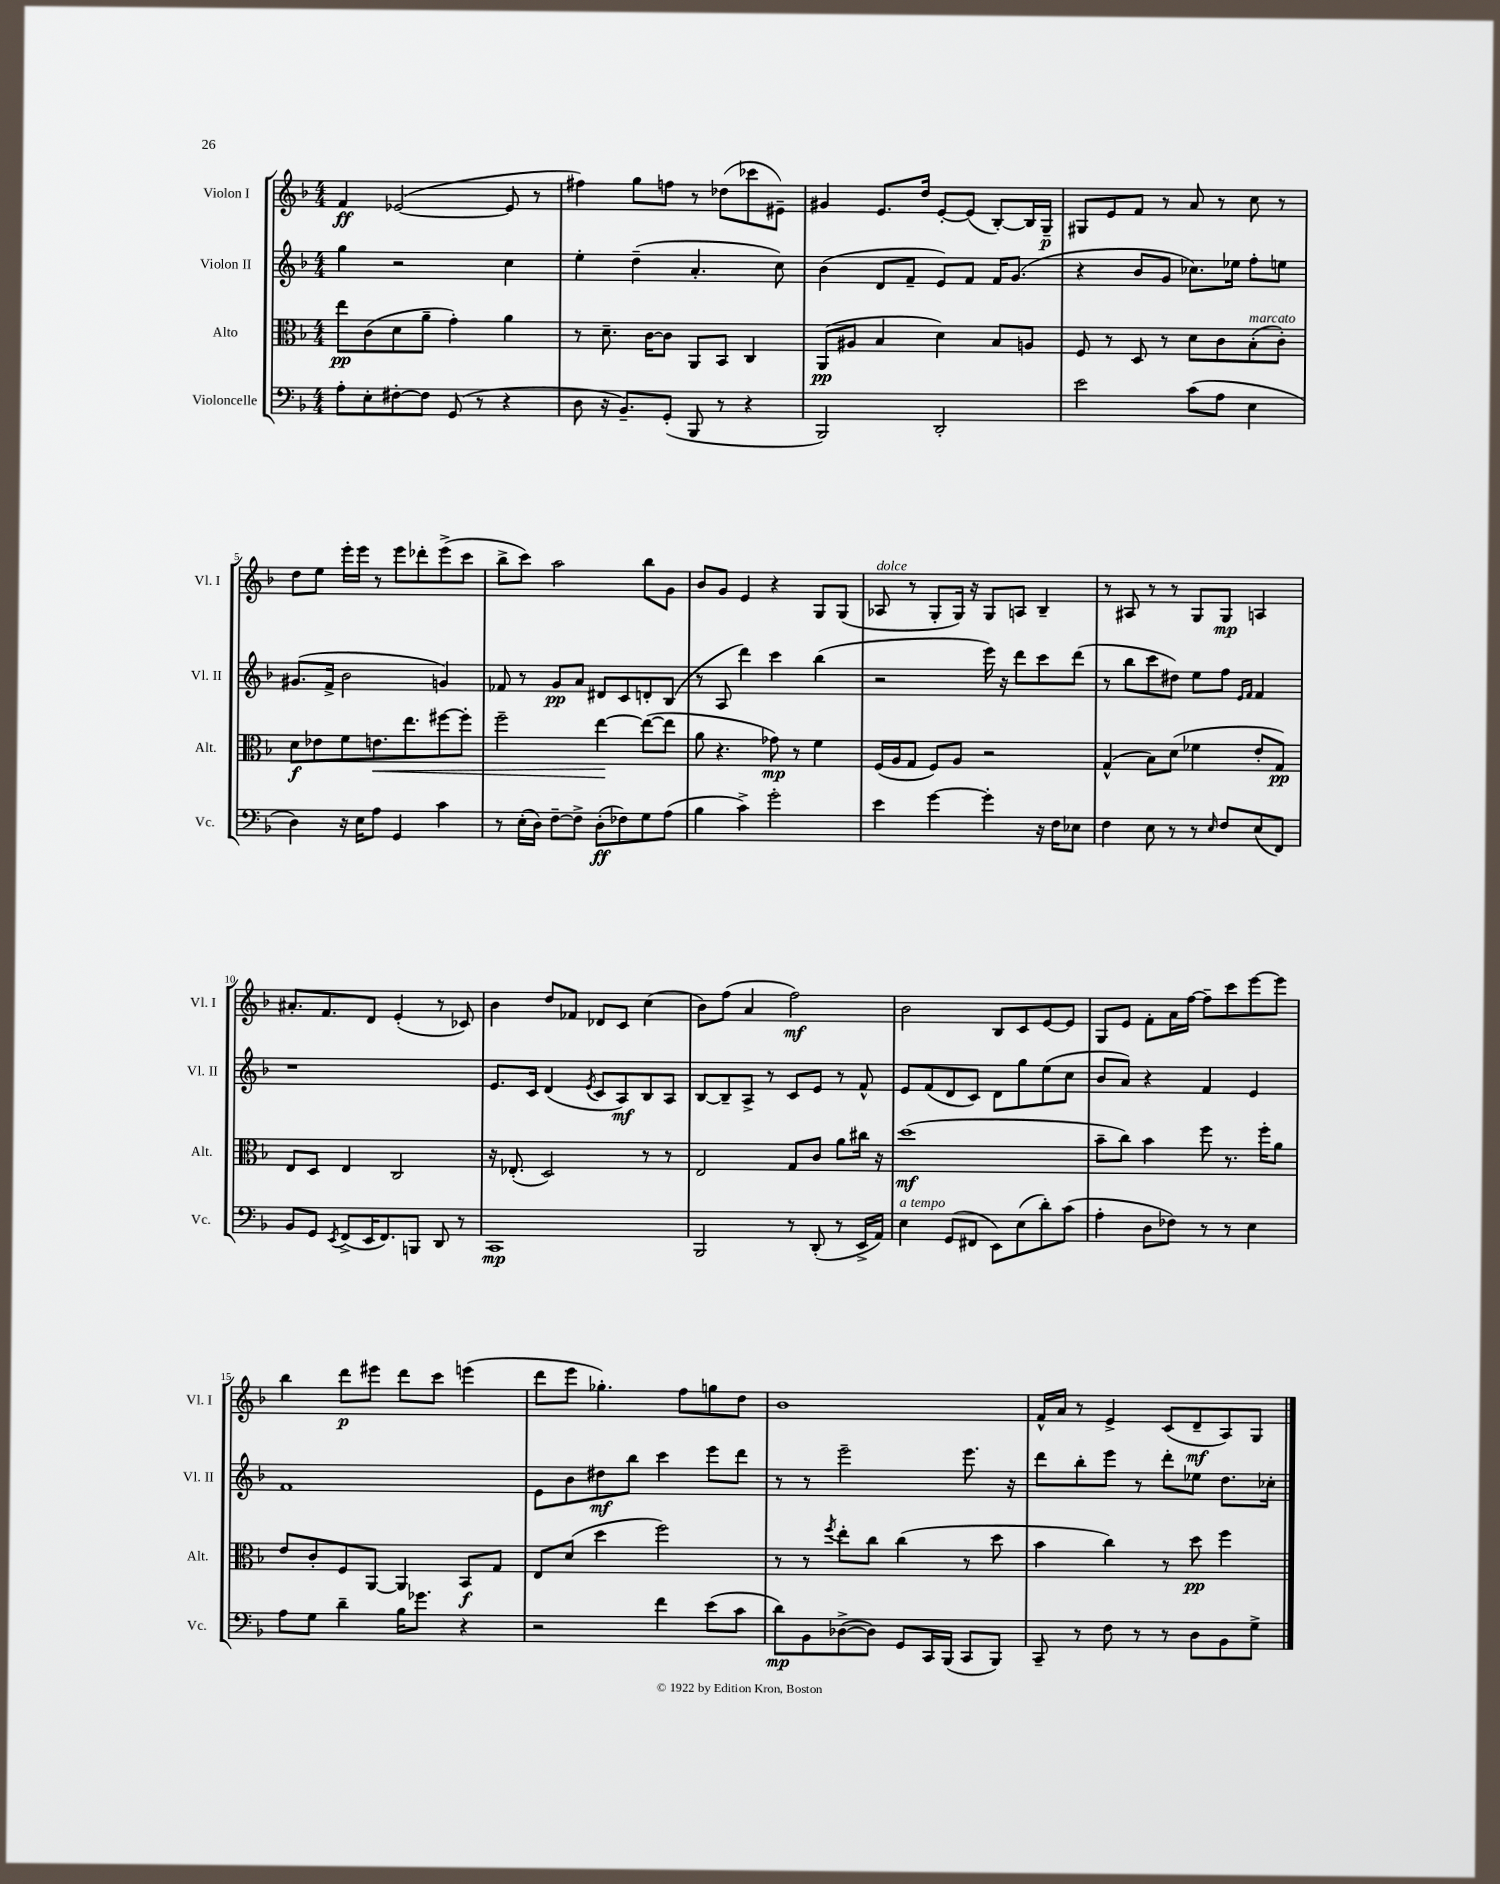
<<
\new StaffGroup <<
\new Staff = "s0" \with { instrumentName = "Violon I" shortInstrumentName = "Vl. I" } {
    \clef treble \key f \major \numericTimeSignature \time 4/4
    f'4\ff ees'2~( ees'8 r8 |
    fis''4) g''8 f''8 r8 des''8( ces'''8 eis'8--) |
    gis'4 e'8. d''16 e'8~-. e'8( bes8~-.) bes16 g16--\p |
    gis8 e'8 f'8 r8 a'8 r8 c''8 r8 |
    d''8 e''8 e'''16-. e'''16 r8 e'''8 des'''8-. e'''8->( c'''8 |
    bes''8-> c'''8) a''2 bes''8 g'8 |
    bes'8 g'8 e'4 r4 g8 g8( |
    aes8^\markup { \italic "dolce" } r8 g8-. g16) r16 g8 a8 bes4-- |
    r8 ais8 r8 r8 g8 g8\mp a4 |
    ais'8.-. f'8. d'8 e'4-.( r8 ces'8) |
    bes'4 d''8 fes'8 des'8 c'8 c''4( |
    bes'8) f''8( a'4 f''2\mf) |
    bes'2 bes8 c'8 e'8~ e'8 |
    g8 e'8 f'8-. a'16 f''16~ f''8-- c'''8 e'''8~ e'''8 |
    bes''4 d'''8\p eis'''8 d'''8 c'''8 e'''4( |
    d'''8 e'''8 ges''4.-.) f''8 g''8 d''8 |
    bes'1 |
    f'16-^ a'16 r8 e'4-> c'8( d'8--\mf a8) g8 \bar "|." |
}
\new Staff = "s1" \with { instrumentName = "Violon II" shortInstrumentName = "Vl. II" } {
    \clef treble \key f \major \numericTimeSignature \time 4/4
    g''4 r2 c''4 |
    e''4-. d''4--( a'4.-. c''8) |
    bes'4( d'8 f'8-- e'8) f'8 f'16 g'8.( |
    r4 bes'8 g'8 ces''8.) ees''16 f''8-. e''8 |
    gis'8.( f'16-> bes'2 g'4) |
    fes'8 r8 g'8\pp a'8 dis'8 c'8 d'8-. bes8( |
    r8 a8 d'''4) c'''4 bes''4( |
    r2 e'''16) r16 d'''8 c'''8 d'''8( |
    r8 bes''8 c'''8 dis''8) e''8 f''8 \grace { e'16 f'16 } f'4 |
    r1 |
    e'8. c'16 d'4( \acciaccatura { e'8 } c'8 a8\mf) bes8 a8 |
    bes8~ bes8-- a8-> r8 c'8 e'8 r8 f'8-^ |
    e'8 f'8( d'8 c'8) d'8 g''8 e''8( c''8 |
    bes'8 a'8) r4 f'4 e'4 |
    f'1 |
    e'8 bes'8 dis''8\mf bes''8 c'''4 e'''8 d'''8 |
    r8 r8 e'''2-- e'''8. r16 |
    d'''8 bes''8-. e'''8 r8 d'''8-. ees''8 d''8. ces''16-. \bar "|." |
}
\new Staff = "s2" \with { instrumentName = "Alto" shortInstrumentName = "Alt." } {
    \clef alto \key f \major \numericTimeSignature \time 4/4
    e''8\pp c'8( d'8 a'8-- g'4-.) a'4 |
    r8 d'8.-- c'16~ c'8 a,8 bes,8 c4 |
    a,8\pp( ais8 bes4 d'4) bes8 a8 |
    f8 r8 d8 r8 d'8 c'8 bes8-.^\markup { \italic "marcato" }( c'8-.) |
    d'8\f ees'8 f'8 e'8.\< e''8. fis''8~ fis''8-. |
    f''2-- e''4~\! e''8~( e''8 |
    a'8 r4. ges'8\mp) r8 f'4 |
    f16( a16 g8 f8) a8 r2 |
    g4-^( bes8) d'8( fes'4 e'8-. g8\pp) |
    e8 d8 e4 c2 |
    r16 ees8.-.( d2) r8 r8 |
    e2 g8 c'8 a'8 cis''16 r16 |
    d''1\mf( |
    bes'8-- c''8) bes'4 f''8 r8. f''16-. a'8 |
    e'8 c'8-. f8 a,8~ a,4 bes,8\f g8 |
    e8 d'8( d''4 f''2) |
    r8 r8 \acciaccatura { f''8 } e''8-. c''8 c''4( r8 d''8 |
    bes'4 c''4) r8 d''8\pp f''4 \bar "|." |
}
\new Staff = "s3" \with { instrumentName = "Violoncelle" shortInstrumentName = "Vc." } {
    \clef bass \key f \major \numericTimeSignature \time 4/4
    a8-. e8-. fis8~-. fis8 g,8( r8 r4 |
    d8 r16 bes,8.--) g,8-.( bes,,8 r8 r4 |
    bes,,2) d,2-. |
    e'2 c'8( a8 e4 |
    d4) r16 e16 a8 g,4 c'4 |
    r8 e16-.( d16) f8~-- f8-> d8-.\ff( fes8) g8 a8( |
    bes4 c'4->) g'2-. |
    e'4 g'4~ g'4-. r16 f16 ees8 |
    f4 e8 r8 r8 \grace { e16 } f8 e8( f,8) |
    bes,8 g,8 \acciaccatura { e,8 } f,8->( e,16 f,8.) b,,8 d,8 r8 |
    c,1\mp |
    bes,,2 r8 d,8-.( r8 e,16-> a,16) |
    e4^\markup { \italic "a tempo" } g,8( fis,8 e,8) e8( d'8-.) c'8( |
    a4-. d8 fes8) r8 r8 e4 |
    a8 g8 d'4-- bes16 ges'8. r4 |
    r2 f'4 e'8( c'8 |
    d'8\mp) bes,8 des8~->( des8) g,8 c,16 bes,,16( c,8 bes,,8) |
    c,8-- r8 f8 r8 r8 d8 bes,8 g8-> \bar "|." |
}
>>
>>
